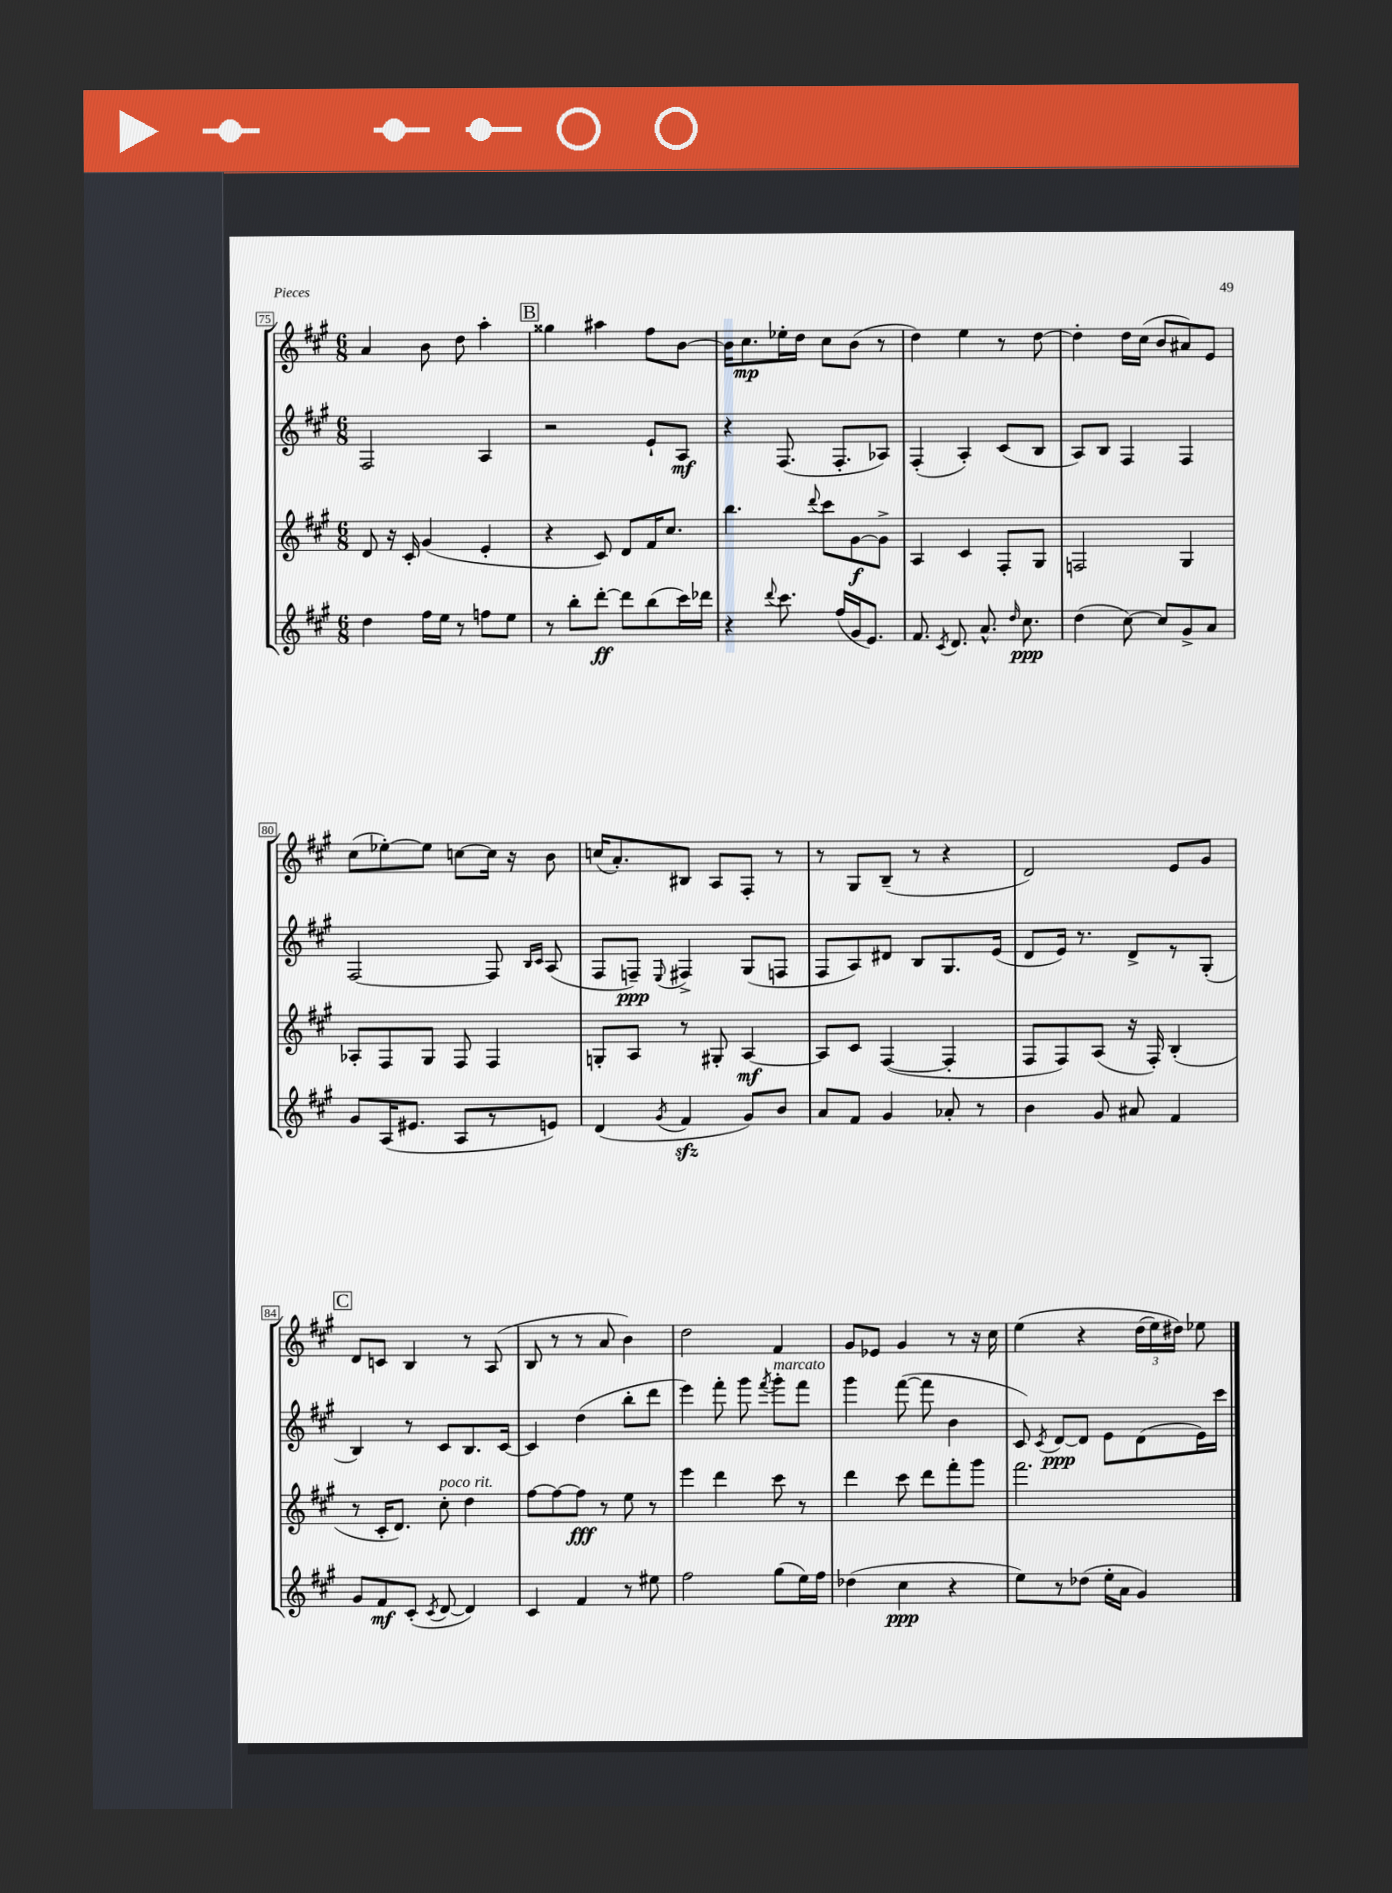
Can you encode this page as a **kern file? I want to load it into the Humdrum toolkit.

**kern	**kern	**kern	**kern
*staff4	*staff3	*staff2	*staff1
*clefG2	*clefG2	*clefG2	*clefG2
*k[f#c#g#]	*k[f#c#g#]	*k[f#c#g#]	*k[f#c#g#]
*M6/8	*M6/8	*M6/8	*M6/8
4dd	8d	2F#	4a
.	16r	.	.
.	16c#'	.	.
16ff#	(4g#	.	8b
16ee	.	.	.
8r	.	.	8dd
8ff	4e'	4A	4aa'
8ee	.	.	.
=	=	=	=
8r	4r	2r	4gg##
8bb'	.	.	.
[8ddd'	8c#)	.	4aa#
8ddd]	8d	.	.
(8bb	16f#	8e`	8ff#
.	8.cc#	.	.
16ccc#)	.	8A	[8b
16ddd-	.	.	.
=	=	=	=
4r	4.bb	4r	16b]
.	.	.	8.cc#
8qqddd	.	.	.
8.ccc#	.	(8.F#	16ee-'
.	.	.	16dd
.	8qqddd	.	.
.	8ccc#	.	8cc#
(16ff#	.	8.F#'	.
16g#	[8g#	.	(8b
8.e)	.	.	.
.	8g#^]	8A-)	8r
=	=	=	=
8.f#	4A	(4F#'	4dd)
8qc#	.	.	.
8.d	.	.	.
.	4c#	4A')	4ee
8.a^^	.	.	.
.	8F#'	(8c#	8r
16qqdd	.	.	.
8.cc#	.	.	.
.	8G#	8B	[8dd
=	=	=	=
(4dd	2F	8A)	4dd']
.	.	8B	.
[8cc#)	.	4F#	16dd
.	.	.	(16cc#
8cc#]	.	.	8b
8g#^	4G#	4F#	8a#)
8a	.	.	8e
=	=	=	=
8g#	8A-'	[2F#	(8cc#
(16A	8F#	.	[8ee-')
8.e#	.	.	.
.	8G#	.	8ee-]
8A	8F#	.	[8cc
8r	4F#	8F#]	16cc]
.	.	.	16r
.	.	16qqB	.
.	.	16qqc#	.
8e)	.	(8A	8b
=	=	=	=
(4d	8G'	8F#	(16cc
.	.	.	8.a')
.	8A	8F~)	.
8qg#	.	8qqE	.
4f#	8r	4F#^	8B#
.	8G#'	.	8A
8g#)	[4A	(8G#	8F#'
8b	.	8F	8r
=	=	=	=
8a	8A]	8F#	8r
8f#	8c#	8A)	8G#
4g#	([4F#	8d#	(8B~
.	.	8B	8r
8a-'	4F#']	8.G#	4r
8r	.	.	.
.	.	(16e	.
=	=	=	=
4b	8F#	8d	2d)
.	8F#)	16e)	.
.	.	8.r	.
8g#	(8A	.	.
8a#	16r	8d^	.
.	16F#')	.	.
4f#	(4B'	8r	8e
.	.	(8G#'	8g#
=	=	=	=
8g#	8r	4B)	8d
8f#	16c#'	.	8c
.	8.d)	.	.
(8c#'	.	8r	4B
8qc#	.	.	.
[8d	8cc#'	8c#	.
4d])	4dd	8.B	8r
.	.	.	(8A
.	.	[16c#	.
=	=	=	=
4c#	[8ff#	4c#]	8B
.	8ff#_	.	8r
4f#	8ff#]	(4dd	8r
.	8r	.	8a
8r	8ee	8bb'	4b)
8ee#	8r	8ddd	.
=	=	=	=
2ff#	4eee	4eee)	2dd
.	4ddd	8fff#'	.
.	.	8ggg#	.
.	.	8qfff#	.
(8gg#	8ccc#	8ggg#'	4f#
16ee)	8r	8fff#	.
16ff#	.	.	.
=	=	=	=
(4dd-	4ddd	4ggg#	8g#
.	.	.	8e-
4cc#	8ccc#	([8fff#	4g#
.	8ddd	8fff#]	.
4r	8fff#'	4b	8r
.	8ggg#	.	16r
.	.	.	16cc#
=	=	=	=
8ee)	2.fff#	8c#)	&(4ee
.	.	8qc#	.
8r	.	[8d	.
(8dd-	.	8d]	4r
16ee'	.	8e	.
16a	.	.	.
4g#)	.	(8d	(24dd
.	.	.	24ee)
.	.	.	24dd#&)
.	.	16e)	8ee-
.	.	16ccc#	.
==	==	==	==
*-	*-	*-	*-
